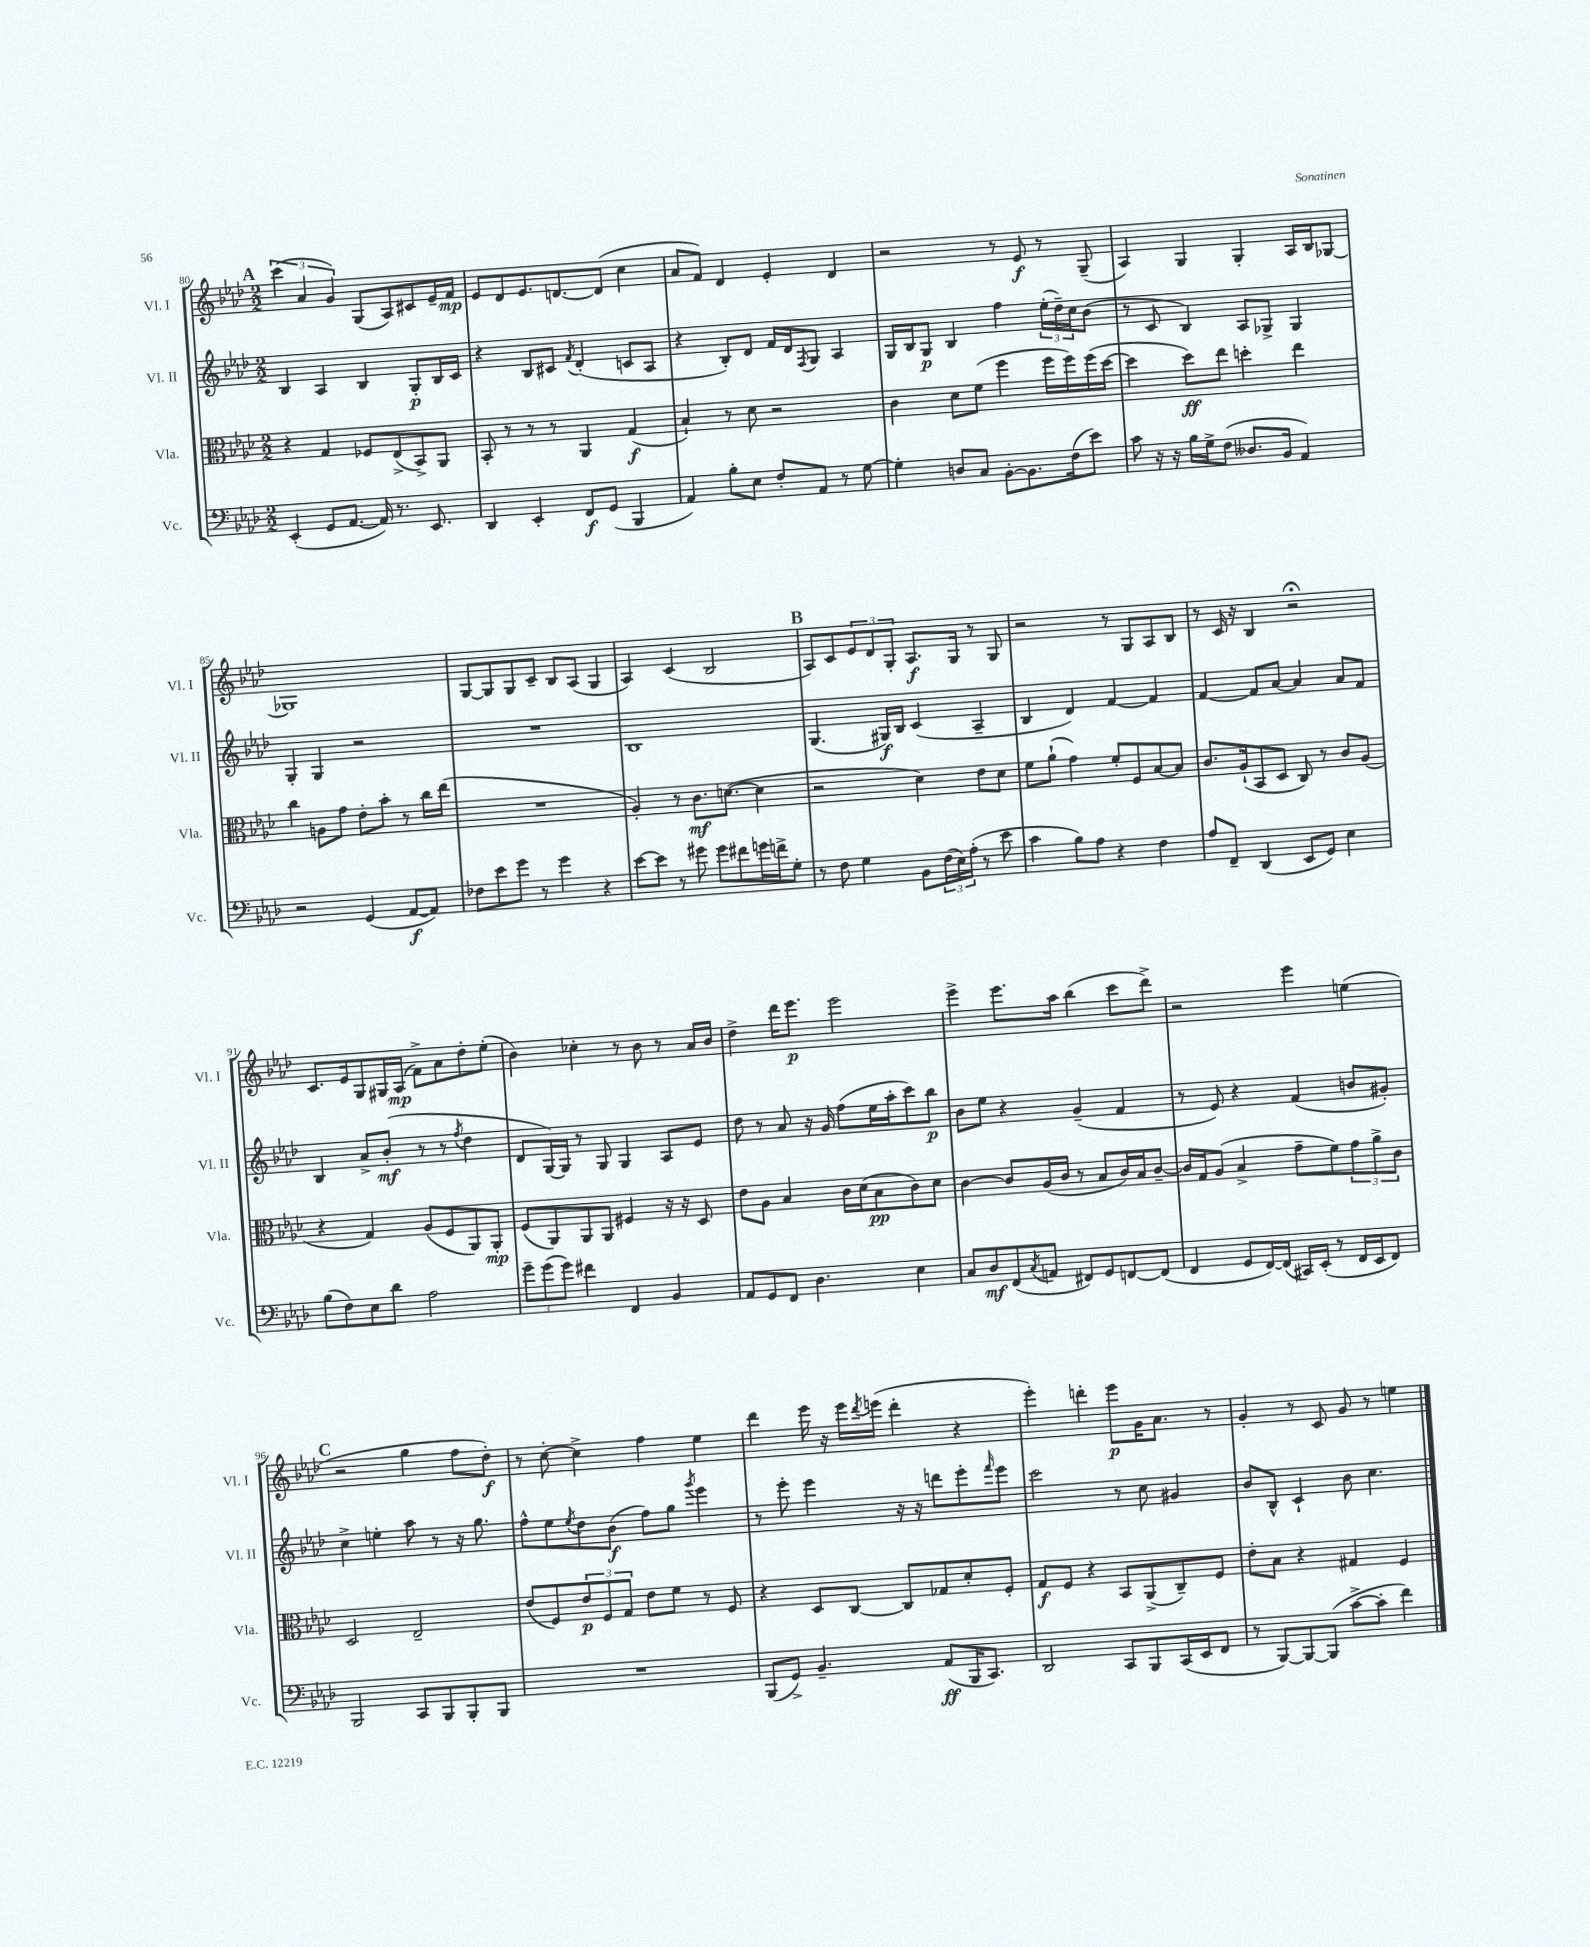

**kern	**kern	**kern	**kern
*staff4	*staff3	*staff2	*staff1
*clefF4	*clefC3	*clefG2	*clefG2
*k[b-e-a-d-]	*k[b-e-a-d-]	*k[b-e-a-d-]	*k[b-e-a-d-]
*M2/2	*M2/2	*M2/2	*M2/2
(4EE-'	4r	4B-	(6ccc
.	.	.	6a-
8GG	4G	4A-	.
.	.	.	6g)
[8.AA-	.	.	.
.	8F-	4B-	(8G
16AA-])	.	.	.
8.r	(8E-^	.	8A-)
.	8BB-^)	8G'	8c#
8.EE-	.	.	.
.	8AA-	16B-	16e-~
.	.	16c	16f
=	=	=	=
4DD-	8BB-'	4r	8e-
.	8r	.	8d-
4EE-'	8r	8B-	8.e-
.	8r	8c#	.
.	.	.	[8.d
.	.	8qf	.
8FF	4AA-	(4d-'	.
(8GG	.	.	(8d]
4BBB-	(4G	8c	4cc
.	.	8A-	.
=	=	=	=
4AA-)	4B-`)	4r	8a-
.	.	.	8f)
8B-'	8r	8B-')	4d-
8E-	8d-	8d-	.
8F'	2r	16f	4e-'
.	.	16d-	.
.	.	8qF	.
8AA-	.	8G	.
8r	.	4A-	4d-
[8G	.	.	.
=	=	=	=
4G']	4c	16G	2r
.	.	16B-	.
.	.	8G	.
8D	8d-	4B-	.
8C	(8f	.	.
[8BB-'	4ff	4ff	8r
8.BB-]	.	.	8e-
.	16ff	(24ee-'	8r
.	.	24dd-~)	.
(16F	16ff)	.	.
.	.	24cc	.
8e-)	(16ff	(8b-	(8G~
.	[16dd-	.	.
=	=	=	=
8c	4dd-]	8r	4A-)
16r	.	8c	.
16r	.	.	.
16B-	8dd-)	4B-)	4G
16G^	.	.	.
(8F	8ee-	.	.
8.D--	4dd'	8A-	4G'
.	.	8G-^	.
16BB-	.	.	.
4AA-)	4ee-	4G-	16A-
.	.	.	16B-
.	.	.	[8G-
=	=	=	=
2r	4cc	4G'	1G-]
.	8A	4G	.
.	8g	.	.
(4GG	8e-'	2r	.
.	8b-'	.	.
[8AA-	8r	.	.
8AA-])	16cc	.	.
.	(16ee-	.	.
=	=	=	=
8F-	1r	1r	[8G
8e-	.	.	8G]
8g	.	.	8G
8r	.	.	8c~
4g	.	.	8B-
.	.	.	(8A-
4r	.	.	4G
=	=	=	=
[8e-	4A-')	1B-	4A-)
8e-]	.	.	.
8r	8r	.	(4c
8g#	8.c	.	.
8g#	.	.	2B-
.	([8.d	.	.
8f#	.	.	.
16g	4d]	.	.
16f^	.	.	.
8G'	.	.	.
=	=	=	=
8r	2r	(4.G	8A-)
8F	.	.	8c
4G	.	.	12e-
.	.	.	12d-
.	.	16G#)	.
.	.	.	12G'
.	.	16B-	.
8BB-	4d-)	(4c	8.A-
(24F	.	.	.
24E-)	.	.	.
.	.	.	16G
(24A-'	.	.	.
8r	8e-	4A-~	8r
8e-	8d-	.	8G
=	=	=	=
4c	8f	4B-	2r
.	(8a-`	.	.
8B-)	4g)	4d-)	.
8A-	.	.	.
4r	8f'	[4f	8r
.	8F	.	8G
4F	[8B-	4f]	8A-
.	8B-]	.	8B-
=	=	=	=
8A-	8.c	[4f	8r
8FF~	.	.	16c
.	(16A-`	.	16r
(4DD-	8BB-	8f]	4B-
.	8D-	[8a-	.
8EE-	8C)	4a-]	2r;
8GG)	8r	.	.
4E-	8c	8a-	.
.	(8A-	8f	.
=	=	=	=
(8B-	4r	4B-	8.c
8F)	.	.	.
.	.	.	16e-
8E-	4G)	8a-^	8G
8d-	.	(8b-'	16G#
.	.	.	(16A-
2A-	(8A-	8r	8f^)
.	8F	8r	8a-
.	.	8qff	.
.	8AA-)	4dd-	8dd-'
.	8AA-'	.	(8ee-'
=	=	=	=
12g~	(8F	8d-	4b-)
(12g	.	.	.
.	8AA-)	[16G)	.
12g)	.	.	.
.	.	16G]	.
4f#	8AA-	8r	4cc-'
.	8AA-	8G	.
4FF	4F#	4G	8r
.	.	.	8b-
4BB-	16r	8A-	8r
.	16r	.	.
.	8D-	8e-	16a-
.	.	.	16b-
=	=	=	=
8AA-	8e-	8dd-	4dd-^
8GG	8A-	8r	.
8FF	4B-	8a-	16ddd-
.	.	.	8.eee-
4.D-	.	16r	.
.	.	16g	.
.	16c	(8ff	2eee-
.	(16d-	.	.
.	8B-	16ee-	.
.	.	16aa-'	.
4E-	8c)	8ccc)	.
.	8d-	8bb-	.
=	=	=	=
8C	[4c	8b-	4eee-^
8D-	.	8ee-	.
(8FF	8c]	4r	8.eee-
8qC	.	.	.
8AA	(16A-	.	.
.	16c	.	16aa-
8FF#)	8r	(4g~	(4bb-
8GG	8B-	.	.
[8FF	16c)	4f	8ccc
.	16B-	.	.
(8FF]	[8c~	.	8ddd-^)
=	=	=	=
4FF	16c]	8r	2r
.	16G	.	.
.	(8A-	8e-)	.
8GG	4B-^	4r	.
[16FF)	.	.	.
(16FF]	.	.	.
16CC#)	8g~	(4f	4eee-
(16EE-'	.	.	.
8r	8f)	.	.
16FF	12g	8b	(4ee
16EE-	.	.	.
.	12a-^	.	.
8FF)	.	8g#')	.
.	12c	.	.
=	=	=	=
2BBB-	2D-	4cc^	2r
.	.	4ee'	.
8CC	2E-~	8aa-	4gg
8BBB-	.	8r	.
8BBB-'	.	16r	8ff
.	.	8.gg	.
8BBB-	.	.	8dd-')
=	=	=	=
1r	(8e-	8ff^^	8r
.	8F)	8ee-	[8cc'
.	.	8qee-	.
.	12e-	8dd-	4cc^]
.	12F	.	.
.	.	(8b-	.
.	12G	.	.
.	8e-	8ff)	4ff
.	8f	8gg	.
.	.	8qggg	.
.	8r	4eee-	4ee-
.	8F	.	.
=	=	=	=
(8BBB-	4r	8r	4ddd-
8GG^)	.	8eee-'	.
4.BB-~	8D-	4eee-	16eee-
.	.	.	16r
.	[8C	.	16eee-
.	.	.	8qddd-
.	.	.	(16eee
.	8C]	16r	4ddd-'
.	.	16r	.
(8AA-	8G-	8ddd	.
16BBB-	8d-'	8eee-'	4r
8.CC)	.	.	.
.	.	16qqfff	.
.	8F'	8eee-	.
=	=	=	=
2DD-	8G	2ccc	4eee-')
.	8F	.	.
.	4r	.	4ddd'
8CC	8BB-	8r	8eee-
8BBB-	(8AA-^	8cc	16g
.	.	.	8.a-
(16CC	8C~)	4g#	.
16EE-	.	.	.
8FF	8F	.	8r
=	=	=	=
8r	8e-'	8b-	4g'
[8BBB-)	8B-	8B-^^	.
8BBB-_	4r	4c`	8r
(8BBB-]	.	.	8c
[8c^	4G#	8b-	8g
8c']	.	4.cc	8r
4f)	4F	.	4ee
==	==	==	==
*-	*-	*-	*-
